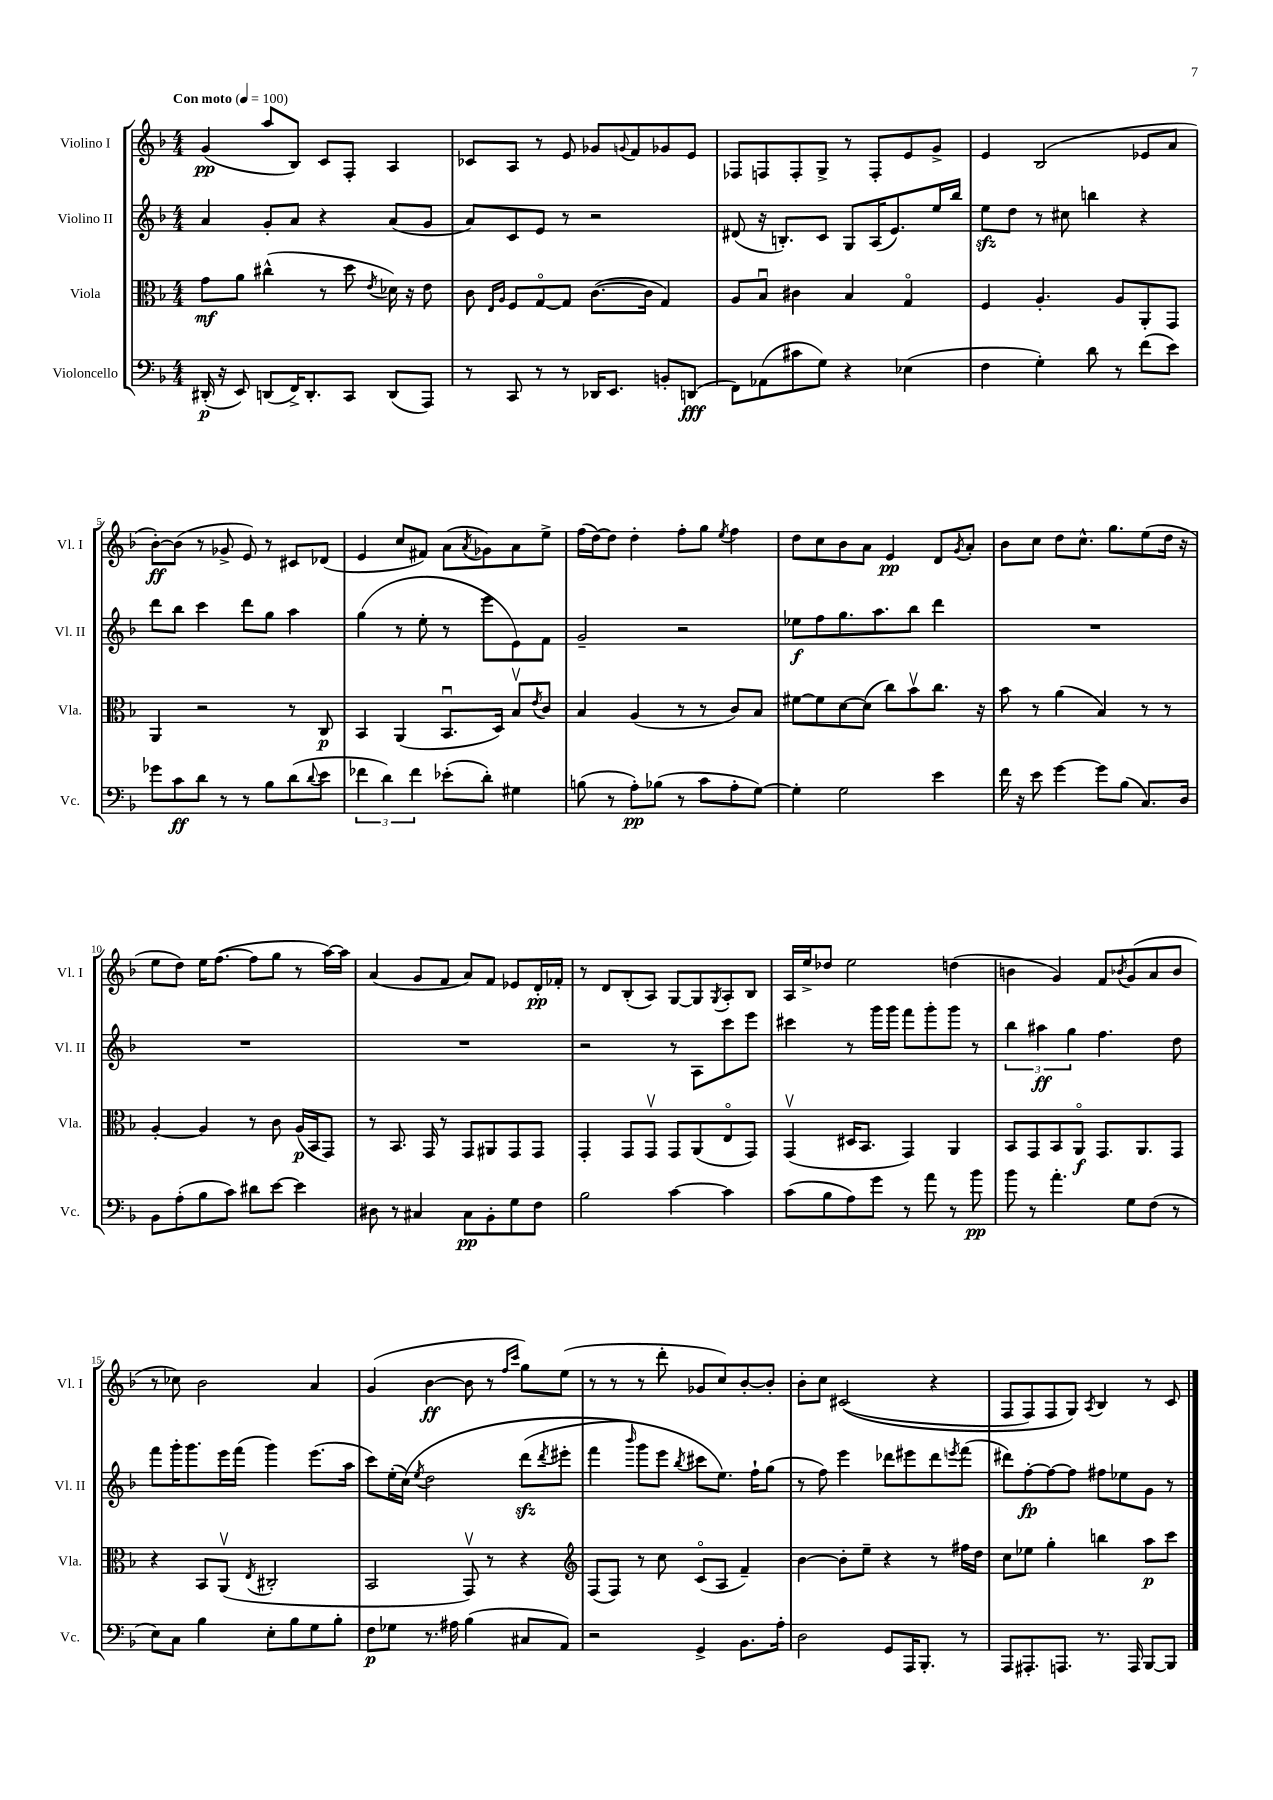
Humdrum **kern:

**kern	**dynam	**kern	**dynam	**kern	**dynam	**kern	**dynam
*part4	*part4	*part3	*part3	*part2	*part2	*part1	*part1
*staff4	*staff4	*staff3	*staff3	*staff2	*staff2	*staff1	*staff1
*I"Violoncello	*	*I"Viola	*	*I"Violino II	*	*I"Violino I	*
*I'Vc.	*	*I'Vla.	*	*I'Vl. II	*	*I'Vl. I	*
*clefF4	*	*clefC3	*	*clefG2	*	*clefG2	*
*k[b-]	*	*k[b-]	*	*k[b-]	*	*k[b-]	*
*M4/4	*	*M4/4	*	*M4/4	*	*M4/4	*
*MM100	*	*MM100	*	*MM100	*	*MM100	*
=1	=1	=1	=1	=1	=1	=1	=1
!	!	!	!	!	!	!LO:TX:a:B:t=Con moto	!
(16DD#X'/	p	8g\L	mf	4a/	.	(4g/	pp
16r	.	.	.	.	.	.	.
8EE/)	.	8a\J	.	.	.	.	.
(8DDn/L	.	(4cc#X^^\	.	8g'/L	.	8aa/L	.
16FF^/K)	.	.	.	8a/J	.	8B-/J)	.
8.DD'/	.	.	.	.	.	.	.
.	.	8r	.	4r	.	8c/L	.
8CC/J	.	8dd\	.	.	.	8F'/J	.
.	.	8qe/	.	.	.	.	.
(8DD/L	.	16d-X\)	.	(8a/L	.	4A/	.
.	.	16r	.	.	.	.	.
8AAA/J)	.	8e\	.	8g/J	.	.	.
=2	=2	=2	=2	=2	=2	=2	=2
8r	.	8c\	.	8a/L)	.	8c-X/L	.
.	.	16qqE/LL	.	.	.	.	.
.	.	16qqA/JJ	.	.	.	.	.
8CC/	.	8F/L	.	8c/	.	8A/J	.
8r	.	[8G/	.	8e/J	.	8r	.
8r	.	8G/J]	.	8r	.	8e/	.
16DD-X/KL	.	([8.c\L	.	2r	.	8g-X/L	.
8.EE/J	.	.	.	.	.	.	.
.	.	.	.	.	.	8qqgn/	.
.	.	.	.	.	.	8f/	.
.	.	16c\Jk]	.	.	.	.	.
8BBn'/L	.	4G/)	.	.	.	8g-X/	.
(8DDn/J	fff	.	.	.	.	8e/J	.
=3	=3	=3	=3	=3	=3	=3	=3
8FF\L)	.	8A/L	.	(8d#X/	.	8F-X/L	.
(8AA-X\	.	8B-u/J	.	16r	.	8Fn/	.
.	.	.	.	8.Bn'/L)	.	.	.
8c#X\	.	4c#X\	.	.	.	8F'/	.
8G\J)	.	.	.	8c/J	.	8G^/J	.
4r	.	4B-/	.	8G/L	.	8r	.
.	.	.	.	(16A/K	.	8F'/L	.
.	.	.	.	8.e/)	.	.	.
(4E-X\	.	4G/	.	.	.	8e/	.
.	.	.	.	16ee/L	.	8g^/J	.
.	.	.	.	16bb-/JJ	.	.	.
=4	=4	=4	=4	=4	=4	=4	=4
4F\	.	4F/	.	8eezz\L	.	4e/	.
.	.	.	.	8dd\J	.	.	.
4G'\)	.	4.A'/	.	8r	.	(2B-/	.
.	.	.	.	8cc#X\	.	.	.
8d\	.	.	.	4bbn\	.	.	.
8r	.	8A/L	.	.	.	.	.
(8f\L	.	8AA'/	.	4r	.	8e-X/L	.
8e\J)	.	8GG/J	.	.	.	8a/J	.
!!LO:LB:g=z
=5	=5	=5	=5	=5	=5	=5	=5
8g-X\L	.	4AA/	.	8ddd\L	.	[8b-'\L)	ff
8c\	ff	.	.	8bb-\J	.	(8b-\J]	.
8d\J	.	2r	.	4ccc\	.	8r	.
8r	.	.	.	.	.	8g-X^/	.
8r	.	.	.	8ddd\L	.	8e/)	.
8B-\L	.	.	.	8gg\J	.	8r	.
(8d\	.	8r	.	4aa\	.	8c#X/L	.
8qqd/	.	.	.	.	.	.	.
8e\J	.	8C/	p	.	.	(8d-X/J	.
=6	=6	=6	=6	=6	=6	=6	=6
6f-X\	.	4BB-/	.	(4gg\	.	4e/	.
6d\)	.	.	.	.	.	.	.
.	.	(4AA/	.	8r	.	8cc/L	.
6f-\	.	.	.	.	.	.	.
.	.	.	.	8ee'\	.	8f#X/J)	.
(8e-X'\L	.	8.BB-u/L	.	8r	.	(8a\L	.
.	.	.	.	.	.	8qa/	.
8d'\J)	.	.	.	8eee\L	.	8g-X\)	.
.	.	16D/Jk)	.	.	.	.	.
4G#X\	.	8B-v/L	.	8e\)	.	8a\	.
.	.	8qe/	.	.	.	.	.
.	.	8c/J	.	8f\J	.	8ee^\J	.
=7	=7	=7	=7	=7	=7	=7	=7
(8Bn\	.	4B-/	.	2g~/	.	(16ff\LL	.
.	.	.	.	.	.	[16dd\J)	.
8r	.	.	.	.	.	8dd\J]	.
8A'\L)	pp	(4A/	.	.	.	4dd'\	.
(8B-X\J	.	.	.	.	.	.	.
8r	.	8r	.	2r	.	8ff'\L	.
8c\L	.	8r	.	.	.	8gg\J	.
.	.	.	.	.	.	8qee/	.
8A'\	.	8c/L)	.	.	.	4ff\	.
[8G\J)	.	8B-/J	.	.	.	.	.
=8	=8	=8	=8	=8	=8	=8	=8
4G'\]	.	[8f#X\L	.	8ee-X\L	f	8dd\L	.
.	.	8f#\]	.	8ff\	.	8cc\	.
2G\	.	[8d\	.	8.gg\	.	8b-\	.
.	.	(8d\J]	.	.	.	8a\J	.
.	.	.	.	8.aa\	.	.	.
.	.	8cc\L)	.	.	.	4e/	pp
.	.	8b-v\	.	8bb-\J	.	.	.
4e\	.	8.cc\J	.	4ddd\	.	8d/L	.
.	.	.	.	.	.	8qg/	.
.	.	.	.	.	.	8a'/J	.
.	.	16r	.	.	.	.	.
=9	=9	=9	=9	=9	=9	=9	=9
16f\	.	8b-\	.	1r	.	8b-\L	.
16r	.	.	.	.	.	.	.
8e\	.	8r	.	.	.	8cc\J	.
[4g\	.	(4a\	.	.	.	8dd\L	.
.	.	.	.	.	.	8.cc^^\J	.
8g\L]	.	4B-/)	.	.	.	.	.
.	.	.	.	.	.	8.gg\L	.
(8B-\J	.	.	.	.	.	.	.
8.C/L)	.	8r	.	.	.	(8ee\	.
.	.	8r	.	.	.	16dd\Jk	.
16D/Jk	.	.	.	.	.	16r	.
!!LO:LB:g=z
=10	=10	=10	=10	=10	=10	=10	=10
8BB-\L	.	[4A'/	.	1r	.	8ee\L	.
(8A'\	.	.	.	.	.	8dd\J)	.
8B-\	.	4A/]	.	.	.	16ee\KL	.
.	.	.	.	.	.	([8.ff\J	.
8c\J)	.	.	.	.	.	.	.
8d#X\L	.	8r	.	.	.	8ff\L]	.
[8e\J	.	8c\	.	.	.	8gg\J	.
4e\]	.	(16A/LL	p	.	.	8r	.
.	.	16BB-/J	.	.	.	.	.
.	.	8GG/J)	.	.	.	[16aa\LL)	.
.	.	.	.	.	.	16aa\JJ]	.
=11	=11	=11	=11	=11	=11	=11	=11
8D#X\	.	8r	.	1r	.	(4a/	.
8r	.	8.BB-/	.	.	.	.	.
4C#X/	.	.	.	.	.	8g/L	.
.	.	16GG/	.	.	.	.	.
.	.	8r	.	.	.	8f/J	.
8C#\L	pp	8GG/L	.	.	.	8a/L)	.
8BB-'\	.	8AA#X/	.	.	.	8f/J	.
8G\	.	8GG/	.	.	.	8e-X/L	.
8F\J	.	8GG/J	.	.	.	16d'/L	pp
.	.	.	.	.	.	16f-X'/JJ	.
=12	=12	=12	=12	=12	=12	=12	=12
2B-\	.	4GG'/	.	2r	.	8r	.
.	.	.	.	.	.	8d/L	.
.	.	8GG/L	.	.	.	(8B-'/	.
.	.	8GGv/J	.	.	.	8A/J)	.
[4c\	.	8GG/L	.	8r	.	[8G/L	.
.	.	(8AA/	.	8A\L	.	8G/]	.
.	.	.	.	.	.	8qG/	.
4c\]	.	8E/	.	8ccc\	.	8A'/	.
.	.	8GG/J)	.	8eee\J	.	8B-/J	.
=13	=13	=13	=13	=13	=13	=13	=13
(8c\L	.	(4GGv/	.	4ccc#X\	.	16A/LL	.
.	.	.	.	.	.	16ee^/J	.
8B-\	.	.	.	.	.	8dd-X/J	.
8A\)	.	16D#X/KL	.	8r	.	2ee\	.
.	.	8.BB-/J	.	.	.	.	.
8g\J	.	.	.	16ggg\LL	.	.	.
.	.	.	.	16ggg\JJ	.	.	.
8r	.	4GG/)	.	8fff\L	.	.	.
8a\	.	.	.	8ggg'\	.	.	.
8r	.	4AA/	.	8ggg\J	.	(4ddn\	.
8b-\	pp	.	.	8r	.	.	.
=14	=14	=14	=14	=14	=14	=14	=14
8b-\	.	8BB-/L	.	6bb-\	.	4bn\	.
8r	.	8GG/	.	.	.	.	.
.	.	.	.	6aa#X\	ff	.	.
4.a'\	.	8BB-/	.	.	.	4g/)	.
.	.	.	.	6gg\	.	.	.
.	.	8AA/J	f	.	.	.	.
.	.	8.GG/L	.	4.ff\	.	8f/L	.
.	.	.	.	.	.	8qb-X/	.
8G\L	.	.	.	.	.	(8g/	.
.	.	8.AA/	.	.	.	.	.
(8F\J	.	.	.	.	.	8a/	.
8r	.	8GG/J	.	8dd\	.	8b-/J	.
!!LO:LB:g=z
=15	=15	=15	=15	=15	=15	=15	=15
8E\L)	.	4r	.	8fff\L	.	8r	.
8C\J	.	.	.	16ggg'\K	.	8cc-X\)	.
.	.	.	.	8.ggg\	.	.	.
4B-\	.	8BB-/L	.	.	.	2b-\	.
.	.	(8AAv/J	.	16eee\L	.	.	.
.	.	.	.	(16fff\JJ	.	.	.
.	.	8qE/	.	.	.	.	.
8E'\L	.	2C#X'/	.	4ggg\)	.	.	.
8B-\	.	.	.	.	.	.	.
8G\	.	.	.	(8.eee\L	.	4a/	.
8B-'\J	.	.	.	.	.	.	.
.	.	.	.	16aa\Jk	.	.	.
=16	=16	=16	=16	=16	=16	=16	=16
8F\L	p	2BB-/	.	8ccc\L)	.	(4g/	.
8G-X\J	.	.	.	(16ee'\L	.	.	.
.	.	.	.	(16cc\JJ)	.	.	.
.	.	.	.	8qee/	.	.	.
8.r	.	.	.	2dd\	.	[4b-\	ff
16A#X\	.	.	.	.	.	.	.
(4B-\	.	8GGv/)	.	.	.	8b-\]	.
.	.	8r	.	.	.	8r	.
.	.	.	.	.	.	16qqff/LL	.
.	.	.	.	.	.	16qqccc/JJ	.
8C#X/L	.	4r	.	(8dddzz\L	.	8gg\L)	.
.	.	.	.	8qddd/	.	.	.
8AA/J)	.	.	.	8eee#X'\J	.	(8ee\J	.
=17	=17	=17	=17	=17	=17	=17	=17
*	*	*clefG2	*	*	*	*	*
2r	.	(8F/L	.	4fff\	.	8r	.
.	.	8F/J)	.	.	.	8r	.
.	.	.	.	16qqbbb-/	.	.	.
.	.	8r	.	8ggg\L)	.	8r	.
.	.	8cc\	.	8eee\J	.	8ddd'\	.
.	.	.	.	8qbb-/	.	.	.
4GG^/	.	(8c/L	.	8ccc#X\L	.	8g-X/L	.
.	.	8A/J	.	8.ee\J)	.	8cc/)	.
8.BB-\L	.	4f~/)	.	.	.	[8b-'/	.
.	.	.	.	16ff`\KL	.	.	.
.	.	.	.	(8gg\J	.	8b-'/J]	.
16A'\Jk	.	.	.	.	.	.	.
=18	=18	=18	=18	=18	=18	=18	=18
2D\	.	[4b-\	.	8r	.	8b-'\L	.
.	.	.	.	8ff\)	.	8cc\J	.
.	.	8b-'\L]	.	4eee\	.	((2c#X/	.
.	.	8ee~\J	.	.	.	.	.
8GG/L	.	4r	.	8ddd-X\L	.	.	.
16AAA/K	.	.	.	8eee#X\	.	.	.
8.BBB-'/J	.	.	.	.	.	.	.
.	.	8r	.	8ddd-\	.	4r	.
.	.	.	.	8qeeen/	.	.	.
8r	.	16ff#X\LL	.	(8fff\J	.	.	.
.	.	16dd\JJ	.	.	.	.	.
=19	=19	=19	=19	=19	=19	=19	=19
8AAA/L	.	8cc\L	.	8ddd#X\L)	.	8F/L	.
8.AAA#X'/	.	8ee-X\J	.	[8ff'\	fp	8F/)	.
.	.	4gg'\	.	8ff\_	.	8F/	.
8.AAAn/J	.	.	.	.	.	.	.
.	.	.	.	8ff\J]	.	8G/J)	.
.	.	.	.	.	.	8qA/	.
8.r	.	4bbn\	.	8ff#X\L	.	4B-/	.
.	.	.	.	8ee-X\	.	.	.
16AAA/	.	.	.	.	.	.	.
[8BBB-/L	.	8aa\L	p	8g\J	.	8r	.
8BBB-/J]	.	8ccc\J	.	8r	.	8c/	.
==	==	==	==	==	==	==	==
*-	*-	*-	*-	*-	*-	*-	*-
